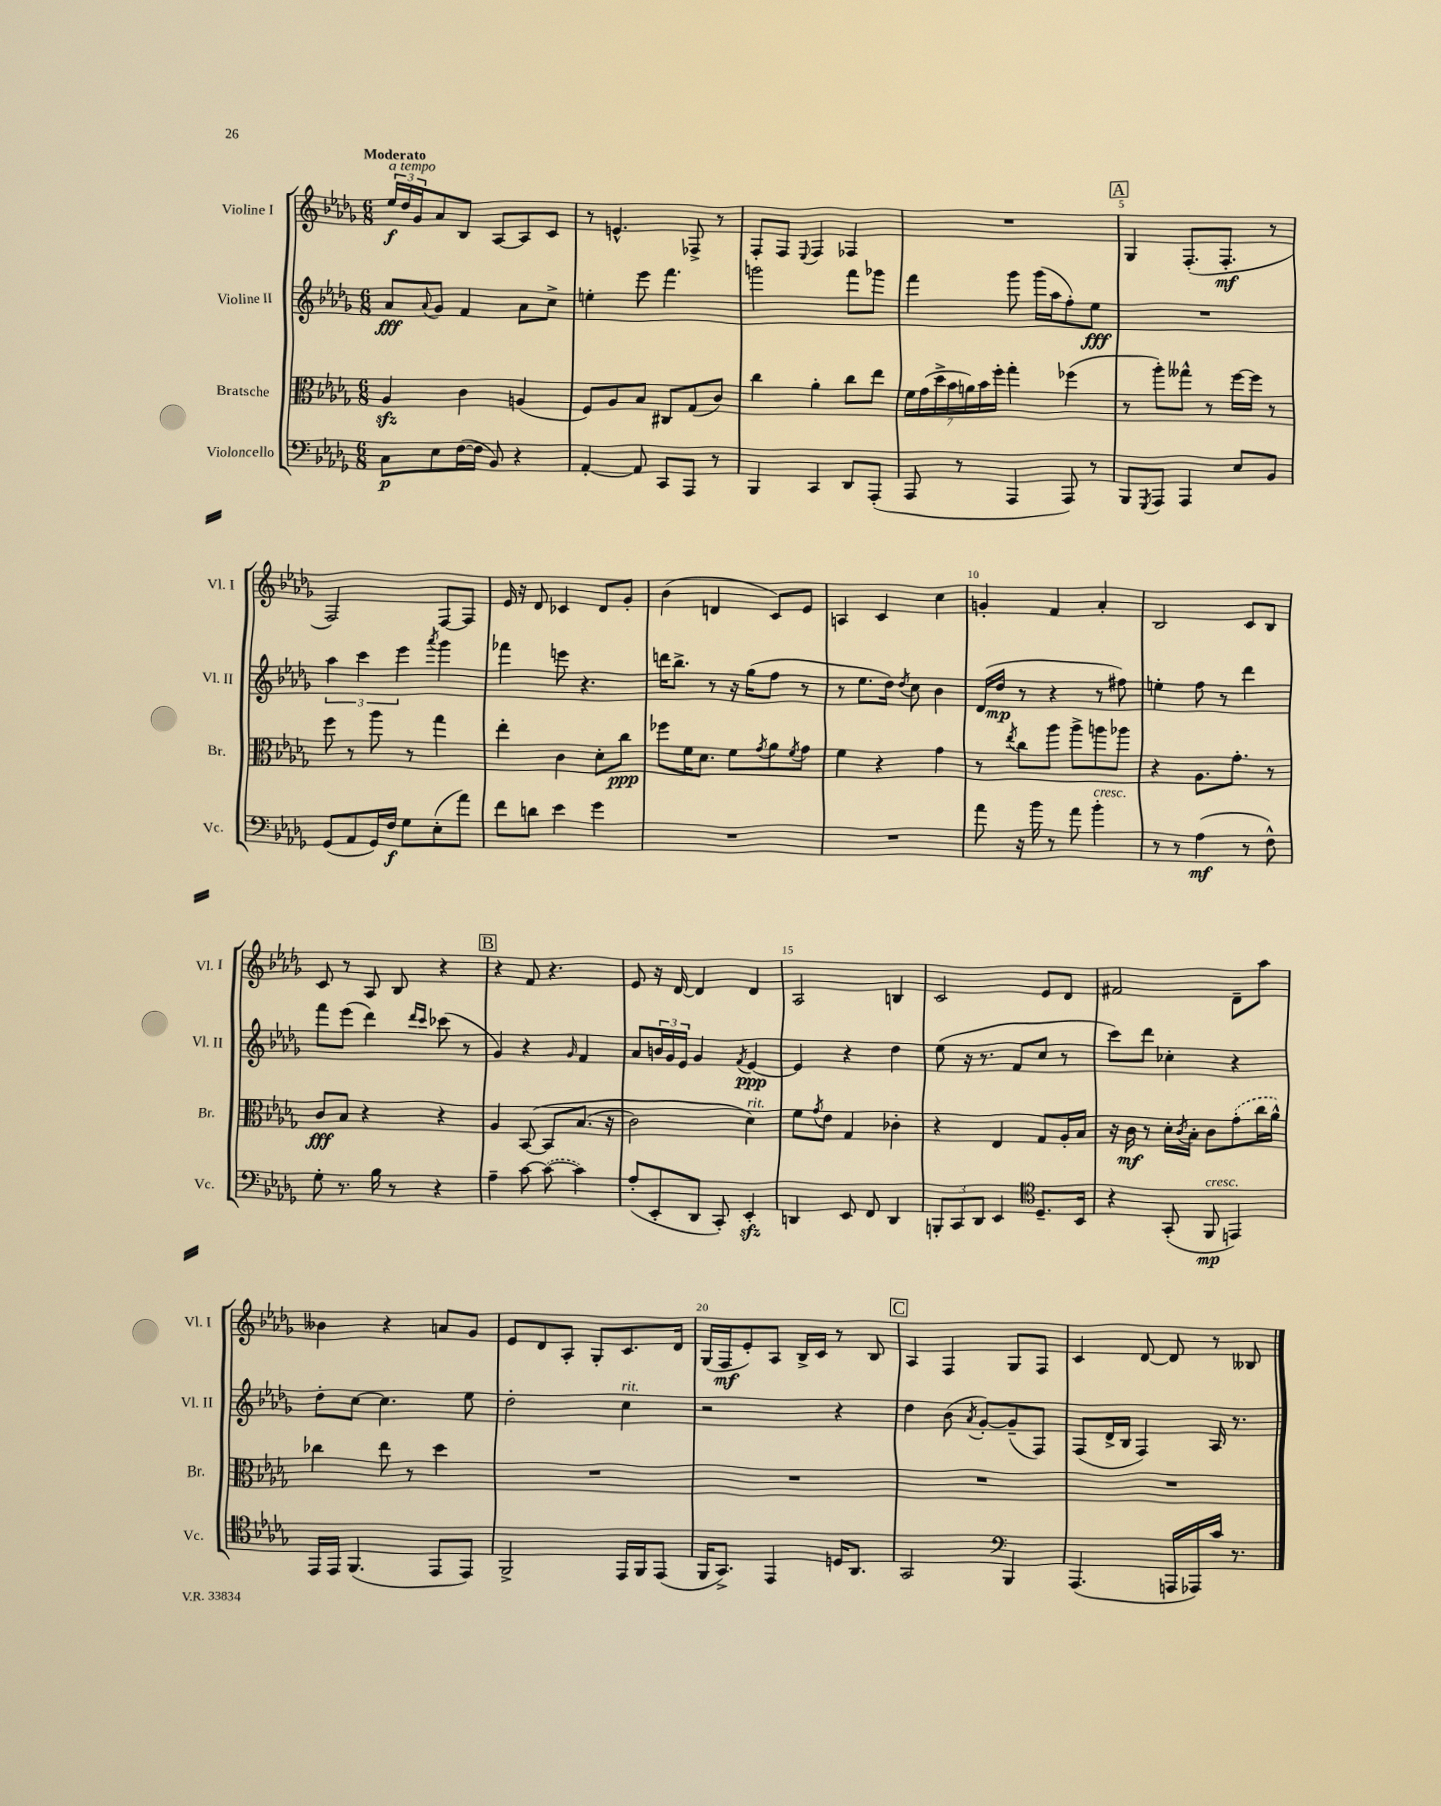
<<
\new StaffGroup <<
\new Staff = "s0" \with { instrumentName = "Violine I" shortInstrumentName = "Vl. I" } {
    \clef treble \key des \major \numericTimeSignature \time 6/8 \tempo "Moderato"
    \tuplet 3/2 { ees''16\f^\markup { \italic "a tempo" } des''16 ges'16 } aes'8 bes8 aes8~ aes8 c'8 |
    r8 e'4.-^ fes8-> r8 |
    f8-. f8 \appoggiatura { ees8 } f4 fes4 |
    R2. |
    \mark \markup { \box "A" } ges4 f8.-.( f8.-.\mf r8 |
    f2) f8~ f8 |
    ees'16 r16 des'8 ces'4 des'8 ges'8-. |
    bes'4( d'4 c'8) ees'8 |
    a4 c'4 c''4 |
    g'4-. f'4 aes'4-. |
    bes2 c'8 bes8 |
    c'8 r8 aes8 bes8 r4 |
    \mark \markup { \box "B" } r4 f'8 r4. |
    ees'8 r16 des'16~ des'4 des'4 |
    aes2 b4 |
    c'2 ees'8 des'8 |
    fis'2 des'8-- aes''8 |
    beses'4 r4 a'8 ges'8 |
    ees'8 des'8 aes8-. ges8-. c'8. des'16 |
    ges16( f16\mf ees'8-.) aes8 bes16-> c'16 r8 bes8 |
    \mark \markup { \box "C" } aes4 f4 ges8 f8 |
    c'4 des'8~ des'8 r8 beses8 \bar "|." |
}
\new Staff = "s1" \with { instrumentName = "Violine II" shortInstrumentName = "Vl. II" } {
    \clef treble \key des \major \numericTimeSignature \time 6/8
    aes'8\fff \appoggiatura { aes'8 } ges'8 f'4 aes'8 c''8-> |
    e''4-. ees'''8 f'''4. |
    g'''2 f'''8 ges'''8 |
    f'''4 ges'''8 ges'''16( aes''16 f''8-.) ees''8\fff |
    \mark \markup { \box "A" } R2. |
    \tuplet 3/2 { aes''4 c'''4 ees'''4 } \acciaccatura { aes'''8 } ges'''4 |
    fes'''4 e'''8 r4. |
    d'''16 bes''8.-> r8 r16 ges''16( f''8 r8 |
    r8 ees''8. des''16) \acciaccatura { des''8 } c''8 bes'4 |
    des'16( des''16\mp r8 r4 r8 fis''8) |
    e''4-. f''8 r8 des'''4 |
    f'''8 ees'''8( des'''4) \grace { des'''16 c'''16 } ces'''8( r8 |
    \mark \markup { \box "B" } ges'4) r4 \grace { ges'16 } f'4 |
    aes'8 \tuplet 3/2 { b'16 ges'16 ees'16 } ges'4 \acciaccatura { f'8 } ees'4~\ppp |
    ees'4 r4 des''4 |
    ees''8( r16 r8. f'8 c''8 r8 |
    c'''8) des'''8 ces''4-. r4 |
    des''8-. c''8~ c''4. ees''8 |
    des''2-. c''4^\markup { \italic "rit." } |
    r2 r4 |
    \mark \markup { \box "C" } des''4 bes'8( \acciaccatura { aes'8 } ges'8~-.) ges'8--( f8) |
    f8( des'16-> bes16 f4) aes16 r8. \bar "|." |
}
\new Staff = "s2" \with { instrumentName = "Bratsche" shortInstrumentName = "Br." } {
    \clef alto \key des \major \numericTimeSignature \time 6/8
    aes4\sfz c'4 a4( |
    f8) aes8 bes8 cis8 ges8( c'8) |
    c''4 aes'4-. c''8 ees''8 |
    \tuplet 7/4 { f'16 ges'16( des''16-> bes'16 a'16) bes'16 f''16-. } ges''4-. fes''4( |
    \mark \markup { \box "A" } r8 aes''8-.) geses''8-^ r8 f''16~ f''16 r8 |
    f''8 r8 aes''8 r8 ges''4 |
    ees''4-. c'4 des'8-. c''8\ppp |
    fes''8 f'16 des'8. f'8 \acciaccatura { ges'8 } aes'8 \acciaccatura { f'8 } ges'8 |
    f'4 r4 ges'4 |
    r8 \acciaccatura { ees''8 } c''8 aes''8 aes''8-> a''8 aes''8 |
    r4 aes8. ges'8.-. r8 |
    c'8\fff bes8 r4 r4 |
    \mark \markup { \box "B" } aes4 bes,8~\( bes,8 bes8.( r16 |
    c'2) des'4^\markup { \italic "rit." }\) |
    f'8 \acciaccatura { ges'8 } ees'8 ges4 ces'4-. |
    r4 ees4 ges8 aes16-. bes16 |
    r16 c'16\mf r8 des'16-. \acciaccatura { c'8 } bes16-. c'8 \once \slurDashed ges'8-.( c''16 aes'16-^) |
    ces''4 ees''8 r8 des''4 |
    R2. |
    R2. |
    \mark \markup { \box "C" } R2. |
    R2. \bar "|." |
}
\new Staff = "s3" \with { instrumentName = "Violoncello" shortInstrumentName = "Vc." } {
    \clef bass \key des \major \numericTimeSignature \time 6/8
    c8\p ees8 f16~( f16 bes,8) r4 |
    aes,4~-. aes,8 c,8 aes,,8 r8 |
    bes,,4 c,4 des,8 aes,,8-.( |
    aes,,8 r8 aes,,4 aes,,8) r8 |
    \mark \markup { \box "A" } bes,,8 \acciaccatura { ges,,8 } aes,,8 aes,,4 ees8 bes,8 |
    ges,8( aes,8 ges,16) f16\f ges8 ees8-.( aes'8) |
    f'8 d'8 ees'4 ges'4 |
    R2. |
    R2. |
    aes'8 r16 bes'16 r8 aes'8 bes'4-.^\markup { \italic "cresc." } |
    r8 r8 aes4\mf( r8 f8-^) |
    ges8-. r8. bes16 r8 r4 |
    \mark \markup { \box "B" } aes4-- c'8~ \once \slurDashed c'8~( c'4) |
    aes8-.( ees,8-. des,8 c,8-.) ees,4-.\sfz |
    d,4 ees,8 f,8 d,4 |
    \tuplet 3/2 { b,,8-. c,8 des,8 } ees,4 \clef tenor des8.-- bes,16 |
    r4 ges,8-.( f,8\mp^\markup { \italic "cresc." } e,4) |
    ees,16 ees,16 f,4.( ees,8 ees,8) |
    f,2-> ees,16 f,16 ees,8( |
    f,16 ges,8.->) ees,4 d16 aes,8. |
    \mark \markup { \box "C" } ges,2 \clef bass bes,,4 |
    aes,,4.( a,,16 aes,,16) c'16 r8. \bar "|." |
}
>>
>>
\layout { \context { \Score \override BarNumber.break-visibility = ##(#f #t #t) barNumberVisibility = #(every-nth-bar-number-visible 5) } }
